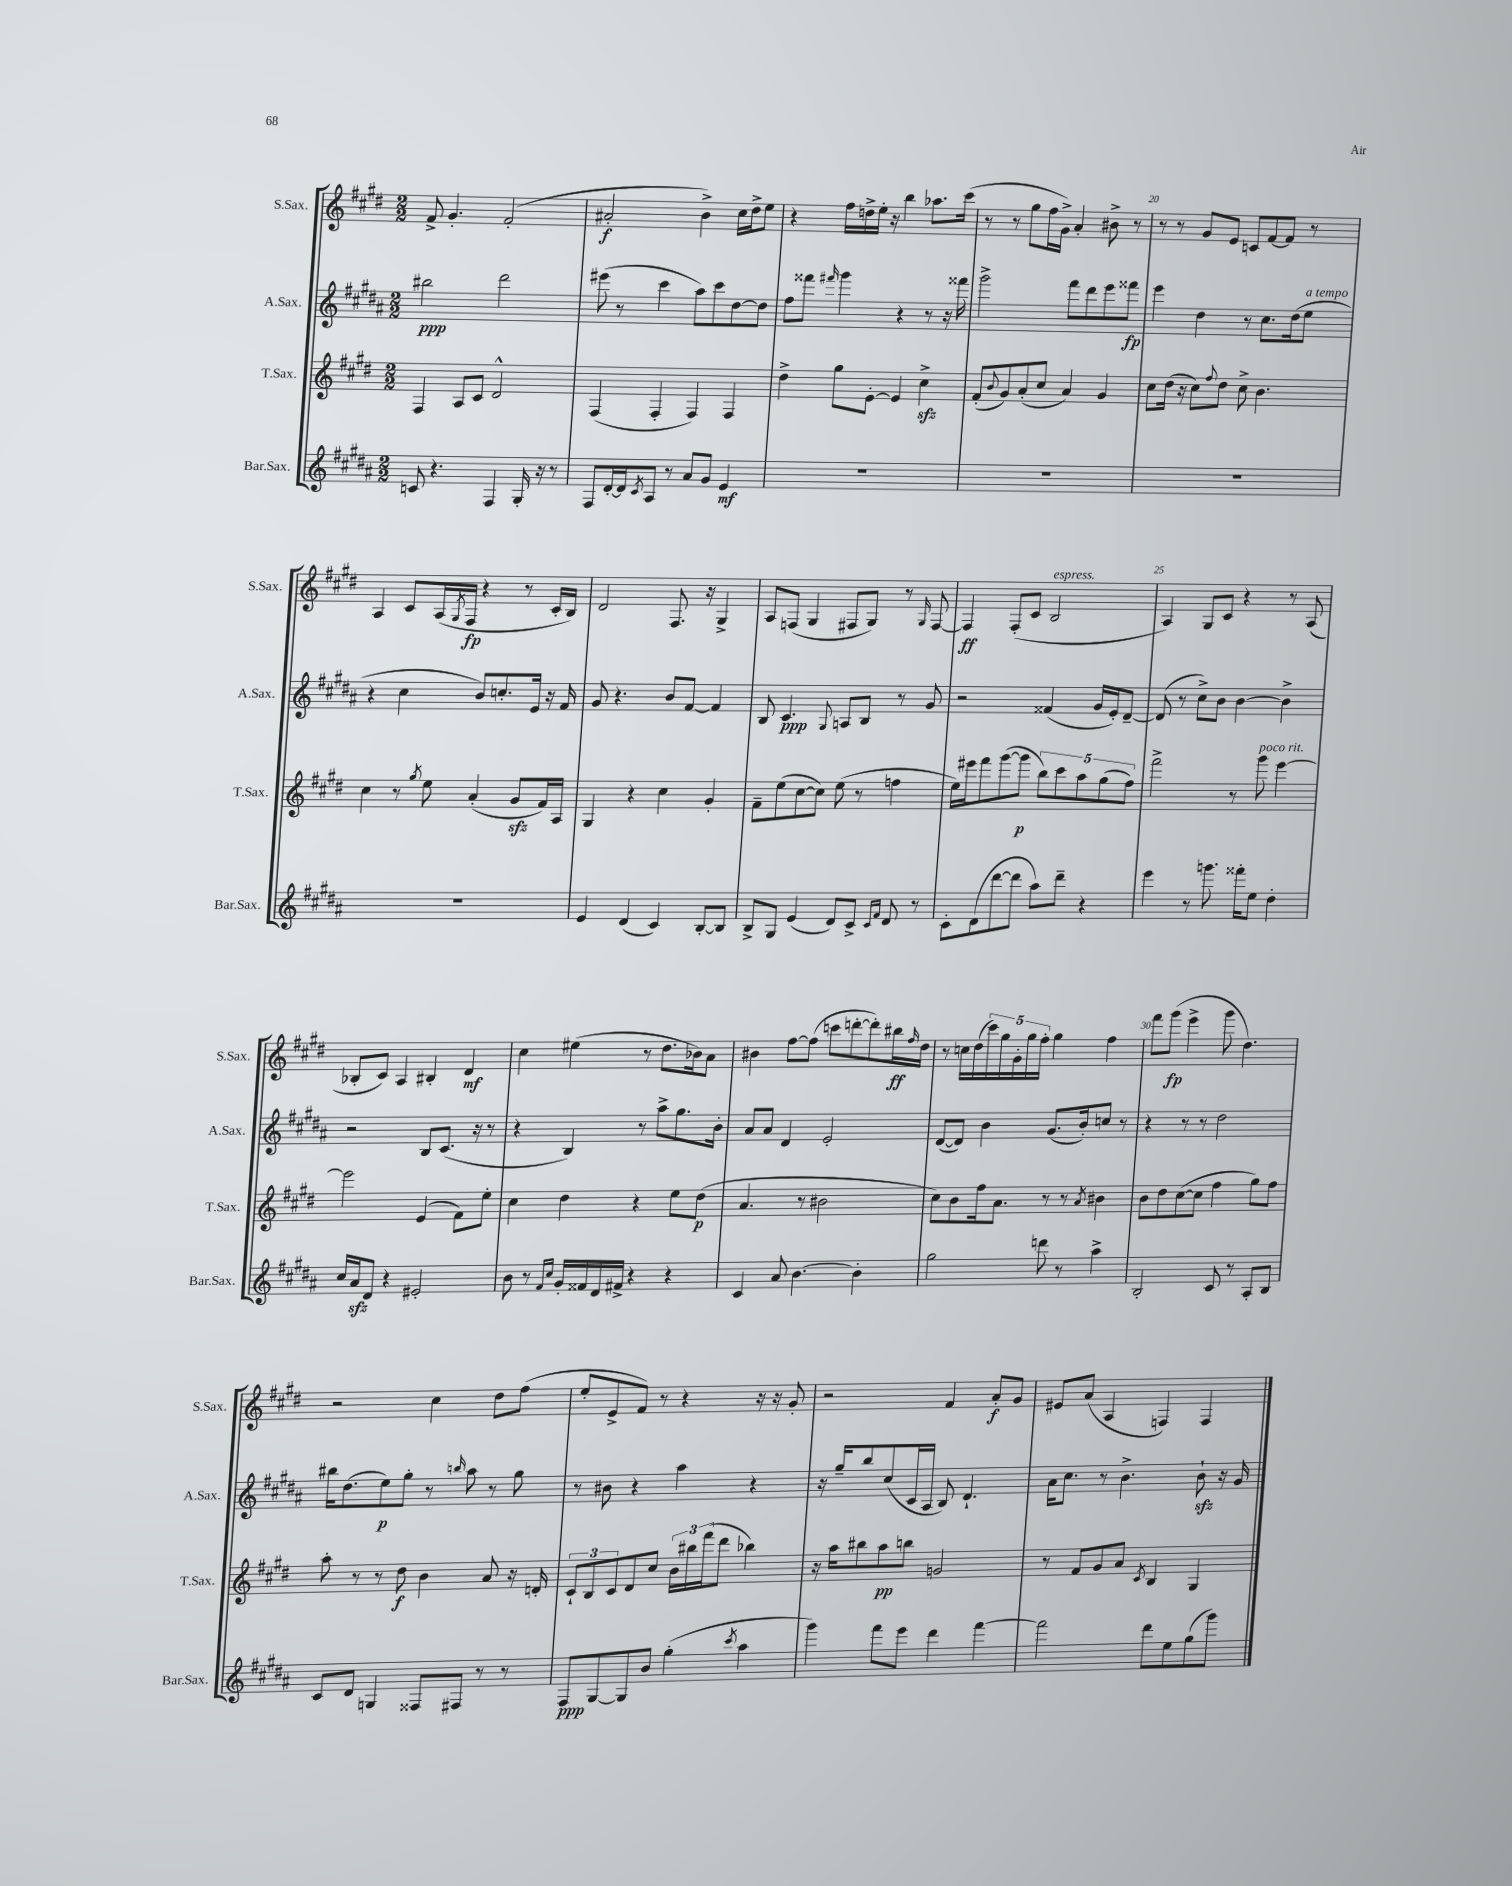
<<
\new StaffGroup <<
\new Staff = "s0" \with { instrumentName = "S.Sax." shortInstrumentName = "S.Sax." } {
    \clef treble \key e \major \numericTimeSignature \time 2/2
    fis'8-> gis'4.-. fis'2-.( |
    ais'2-.\f b'4->) cis''16 dis''16-> e''8 |
    r4 fis''16 d''16-> e''16-. r16 b''4 aes''8. cis'''16( |
    r8 r8 gis''8 fis''16 gis'16->) a'4-. bis'8-> r8 |
    r8 r8 gis'8 e'8 c'8 fis'8~ fis'8 r8 |
    a4 cis'8 a16( \acciaccatura { gis8 } fis16\fp r4 r8 cis'16-. b16) |
    dis'2 fis8. r16 gis4-> |
    a8 f8( gis4 fis8 gis8) r8 \grace { gis16 } fis8~ |
    fis4\ff fis8-.( cis'8 b2^\markup { \italic "espress." } |
    a4) gis8 cis'8 r4 r8 a8( |
    bes8-. cis'8) a4 bis4-. dis'4\mf |
    cis''4 eis''4( r8 dis''8. bes'16) a'8 |
    bis'4 fis''8~ fis''8( c'''8 d'''8~-. d'''8-.) bis''16\ff \grace { fis''16 } dis''16 |
    r8 c''16 dis''16( \tuplet 5/4 { cis'''16) gis''16 gis'16-. gis''16 fis''16-. } gis''4 fis''4 |
    fis'''8 gis'''8\fp( e'''4-> gis'''8 dis''4.) |
    r2 cis''4 dis''8 fis''8( |
    e''8-. e'8-> fis'8) r8 r4 r16 r16 gis'8-. |
    r2 fis'4 a'8-.\f gis'8 |
    eis'8 a'8( a4 f4) f4 \bar "|." |
}
\new Staff = "s1" \with { instrumentName = "A.Sax." shortInstrumentName = "A.Sax." } {
    \clef treble \key b \major \numericTimeSignature \time 2/2
    bis''2\ppp dis'''2 |
    eis'''8( r8 cis'''4 ais''8) cis'''8 dis''8~ dis''8 |
    fis''8 fisis'''8 \grace { fis'''16 } gis'''4 r4 r8 r16 fisis'''16 |
    gis'''2-> fis'''8 dis'''8 e'''8 fisis'''8\fp |
    e'''4 dis''4 r8 cis''8. dis''16( e''8^\markup { \italic "a tempo" } |
    r4 cis''4 b'8) c''8.-. e'16 r16 fis'16 |
    gis'8 r4. b'8 fis'8~ fis'4 |
    b8 cis'4.\ppp \appoggiatura { gis8 } a8 b8 r8 gis'8 |
    r2 fisis'4( gis'16 e'16-.) dis'8~-- |
    dis'8( r8 cis''8->) b'8 b'4~ b'4-> |
    r2 b8 cis'8.( r16 r8 |
    r4 b4) r8 ais''8-> gis''8. b'16-. |
    ais'8 ais'8 dis'4 e'2-. |
    dis'8~( dis'8) b'4 gis'8.( b'16-.) c''8 r8 |
    r4 r8 r8 dis''2 |
    bis''16 dis''8.( e''8\p) gis''8-. r8 \grace { b''16 } ais''8 r8 gis''8 |
    r8 bis'8 r4 ais''4 r4 |
    r16 gis''16-- b''8 cis''8( cis'16 ais16 b8) dis'4.-! |
    ais'16 cis''8. r8 b'4.-> b'8-!\sfz r16 gis'16 \bar "|." |
}
\new Staff = "s2" \with { instrumentName = "T.Sax." shortInstrumentName = "T.Sax." } {
    \clef treble \key e \major \numericTimeSignature \time 2/2
    fis4 a8 cis'8 dis'2-^ |
    fis4( fis4-. fis4) fis4 |
    dis''4-> gis''8 e'8~-. e'4 cis''4->\sfz |
    fis'8-.( \appoggiatura { b'8 } gis'8) a'8-.( cis''8 a'4) gis'4 |
    cis''8 dis''16( r16 cis''8) \appoggiatura { fis''8 } dis''8 cis''8-> b'4. |
    cis''4 r8 \acciaccatura { gis''8 } e''8 a'4-.( gis'8\sfz fis'16) a16 |
    gis4 r4 cis''4 gis'4-. |
    fis'8-- e''8( cis''8~ cis''8) e''8( r8 f''4 |
    e''16) eis'''16 fis'''8 gis'''8~( gis'''8\p \tuplet 5/4 { b''8) cis'''8 a''8 gis''8( fis''8) } |
    fis'''2-> r8 gis'''8^\markup { \italic "poco rit." } e'''4~ |
    e'''2 e'4( fis'8) e''8-. |
    cis''4 dis''4 r4 e''8 dis''8\p( |
    a'4. r8 bis'2 |
    cis''8) b'8 fis''16 a'8. r8 r8 \acciaccatura { a'8 } bis'4 |
    b'8 dis''8 cis''8~( cis''8 fis''4 gis''8) fis''8 |
    a''8-. r8 r8 dis''8\f b'4 a'8 r16 d'16-. |
    \tuplet 3/2 { cis'8-! b8 cis'8 } dis'8 cis''8 \tuplet 3/2 { b'16 bis''16 fis'''16( } dis'''8 bes''4) |
    r16 a''16 bis''8 a''8\pp b''8 g'2 |
    r8 fis'8 gis'8 a'8 \acciaccatura { cis'8 } b4 gis4 \bar "|." |
}
\new Staff = "s3" \with { instrumentName = "Bar.Sax." shortInstrumentName = "Bar.Sax." } {
    \clef treble \key b \major \numericTimeSignature \time 2/2
    c'8 r4. fis4 gis16-. r16 r8 |
    fis8 dis'16~-. dis'16 \acciaccatura { cis'8 } ais8 r8 ais'8 gis'8 e'4\mf |
    R1 |
    R1 |
    R1 |
    R1 |
    e'4 dis'4( cis'4) b8~-. b8 |
    b8-> gis8 e'4( dis'8) cis'8-> \grace { cis'16 fis'16 } dis'8 r8 |
    cis'8-. dis'8( dis'''8~ dis'''8 ais''8) dis'''8-- r4 |
    e'''4 r8 g'''8. fisis'''16-. e''8 dis''4-. |
    cis''16 ais'16\sfz dis'8 r4 eis'2-. |
    b'8 r8 \grace { fis'16 cis''16 } gis'16-. fisis'16 dis'16 fis'16-> r4 r4 |
    cis'4 ais'8 b'4.~ b'4-. |
    gis''2 d'''8 r8 ais''4-> |
    b2-. cis'8 r8 ais8-. b8 |
    cis'8 dis'8 g4 fisis8 fis8 r8 r8 |
    fis8\ppp gis8~ gis8 b'8 gis''4-.( \acciaccatura { cis'''8 } ais''4 |
    gis'''4) fis'''8 e'''8 dis'''4 fis'''4~ |
    fis'''2 dis'''8 e''8 gis''8( gis'''8) \bar "|." |
}
>>
>>
\layout { \context { \Score currentBarNumber = #16 \override BarNumber.break-visibility = ##(#f #t #t) barNumberVisibility = #(every-nth-bar-number-visible 5) } }
